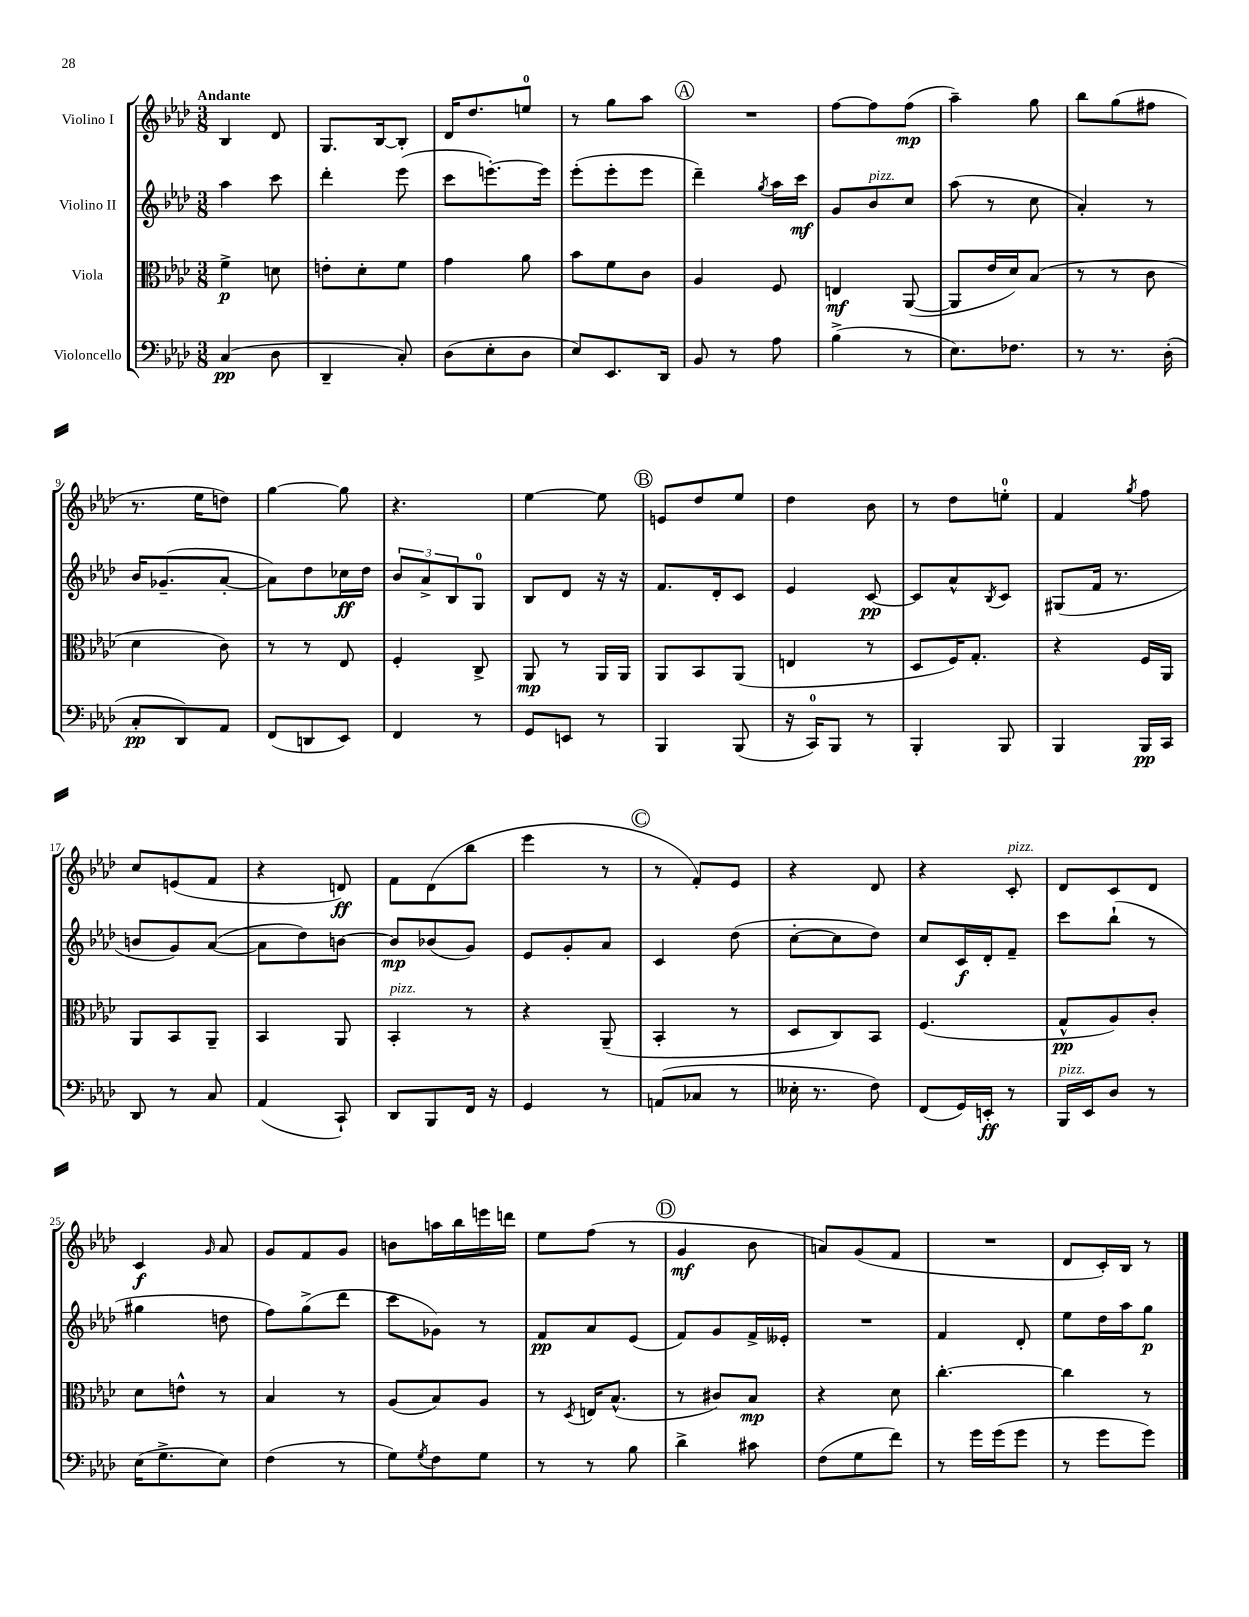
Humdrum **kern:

**kern	**kern	**kern	**kern
*staff4	*staff3	*staff2	*staff1
*clefF4	*clefC3	*clefG2	*clefG2
*k[b-e-a-d-]	*k[b-e-a-d-]	*k[b-e-a-d-]	*k[b-e-a-d-]
*M3/8	*M3/8	*M3/8	*M3/8
(4C	4f^	4aa-	4B-
8D-	8d	8ccc	8d-
=	=	=	=
4DD-~	8e'	4ddd-'	8.G
.	8d-'	.	.
.	.	.	[16B-
8C')	8f	(8eee-	8B-']
=	=	=	=
(8D-	4g	8ccc	16d-
.	.	.	8.dd-
8E-'	.	[8.eee')	.
8D-	8a-	.	8ee
.	.	16eee]	.
=	=	=	=
8E-)	8b-	(8eee-'	8r
8.EE-	8f	8eee-'	8gg
.	8c	8eee-	8aa-
16DD-	.	.	.
=	=	=	=
8BB-	4A-	4ddd-~)	4.r
8r	.	.	.
.	.	8qgg	.
8A-	8F	16aa-	.
.	.	16ccc	.
=	=	=	=
(4B-^	4E	8g	[8ff
.	.	8b-	8ff]
8r	([8AA-	8cc	(8ff
=	=	=	=
8.E-)	8AA-]	(8aa-	4aa-~)
.	16e-	8r	.
8.F-	16d-)	.	.
.	(8B-	8cc	8gg
=	=	=	=
8r	8r	4a-')	8bb-
8.r	8r	.	(8gg
.	8c	8r	8ff#
(16D-'	.	.	.
=	=	=	=
8C'	4d-	16b-	8.r
.	.	(8.g-~	.
8DD-)	.	.	.
.	.	.	16ee-
8AA-	8c)	[8a-'	8dd)
=	=	=	=
(8FF	8r	8a-])	[4gg
8DD	8r	8dd-	.
8EE-)	8E-	16cc-	8gg]
.	.	16dd-	.
=	=	=	=
4FF	4F'	12b-	4.r
.	.	12a-^	.
.	.	12B-	.
8r	8C^	8G	.
=	=	=	=
8GG	8AA-	8B-	[4ee-
8EE	8r	8d-	.
8r	16AA-	16r	8ee-]
.	16AA-	16r	.
=	=	=	=
4BBB-	8AA-	8.f	8e
.	8BB-	.	8dd-
.	.	16d-'	.
(8BBB-	(8AA-	8c	8ee-
=	=	=	=
16r	4E	4e-	4dd-
16CC)	.	.	.
8BBB-	.	.	.
8r	8r	[8c	8b-
=	=	=	=
4BBB-'	8D-	8c]	8r
.	16F)	8a-^^	8dd-
.	8.G'	.	.
.	.	8qB-	.
8BBB-	.	8c	8ee'
=	=	=	=
4BBB-	4r	(8G#	4f
.	.	16f	.
.	.	8.r	.
.	.	.	8qgg
16BBB-	16F	.	8ff
16CC	16AA-	.	.
=	=	=	=
8DD-	8AA-	8b	8cc
8r	8BB-	8g)	(8e
8C	8AA-~	([8a-	8f
=	=	=	=
(4AA-	4BB-	8a-]	4r
.	.	8dd-)	.
8CC`)	8AA-	[8b	8d)
=	=	=	=
8DD-	4BB-'	8b]	8f
8BBB-	.	(8b-	(8d-
16FF	8r	8g)	8bb-
16r	.	.	.
=	=	=	=
4GG	4r	8e-	4eee-
.	.	8g'	.
8r	(8AA-~	8a-	8r
=	=	=	=
(8AA	4BB-'	4c	8r
8C-	.	.	8f')
8r	8r	(8dd-	8e-
=	=	=	=
16E--'	8D-	[8cc'	4r
8.r	.	.	.
.	8C)	8cc]	.
8F)	8BB-	8dd-)	8d-
=	=	=	=
(8FF	(4.F	8cc	4r
16GG)	.	16c	.
16EE'	.	16d-'	.
8r	.	8f~	8c'
=	=	=	=
16BBB-	8G^^	8ccc	8d-
16EE-	.	.	.
8D-	8A-)	(8bb-`	8c
8r	8c'	8r	8d-
=	=	=	=
(16E-	8d-	4gg#	4c
8.G^	.	.	.
.	8e^^	.	.
.	.	.	16qqg
8E-)	8r	8dd	8a-
=	=	=	=
(4F	4B-	8ff)	8g
.	.	(8gg^	8f
8r	8r	8ddd-	8g
=	=	=	=
8G)	(8A-	8ccc	8b
8qG	.	.	.
8F	8B-)	8g-)	16aa
.	.	.	16bb-
8G	8A-	8r	16eee
.	.	.	16ddd
=	=	=	=
8r	8r	8f	8ee-
.	8qD-	.	.
8r	16E	8a-	(8ff
.	(8.B-^^	.	.
8B-	.	(8e-	8r
=	=	=	=
4d-^	8r	8f)	4g
.	8c#)	8g	.
8c#	8B-	16f^	8b-
.	.	16e--'	.
=	=	=	=
(8F	4r	4.r	8a)
8G	.	.	(8g
8f)	8d-	.	8f
=	=	=	=
8r	[4.cc'	4f	4.r
16g	.	.	.
(16g	.	.	.
8g	.	8d-'	.
=	=	=	=
8r	4cc]	8ee-	8d-
8g	.	16dd-	16c')
.	.	16aa-	16B-
8g)	8r	8gg	8r
==	==	==	==
*-	*-	*-	*-
